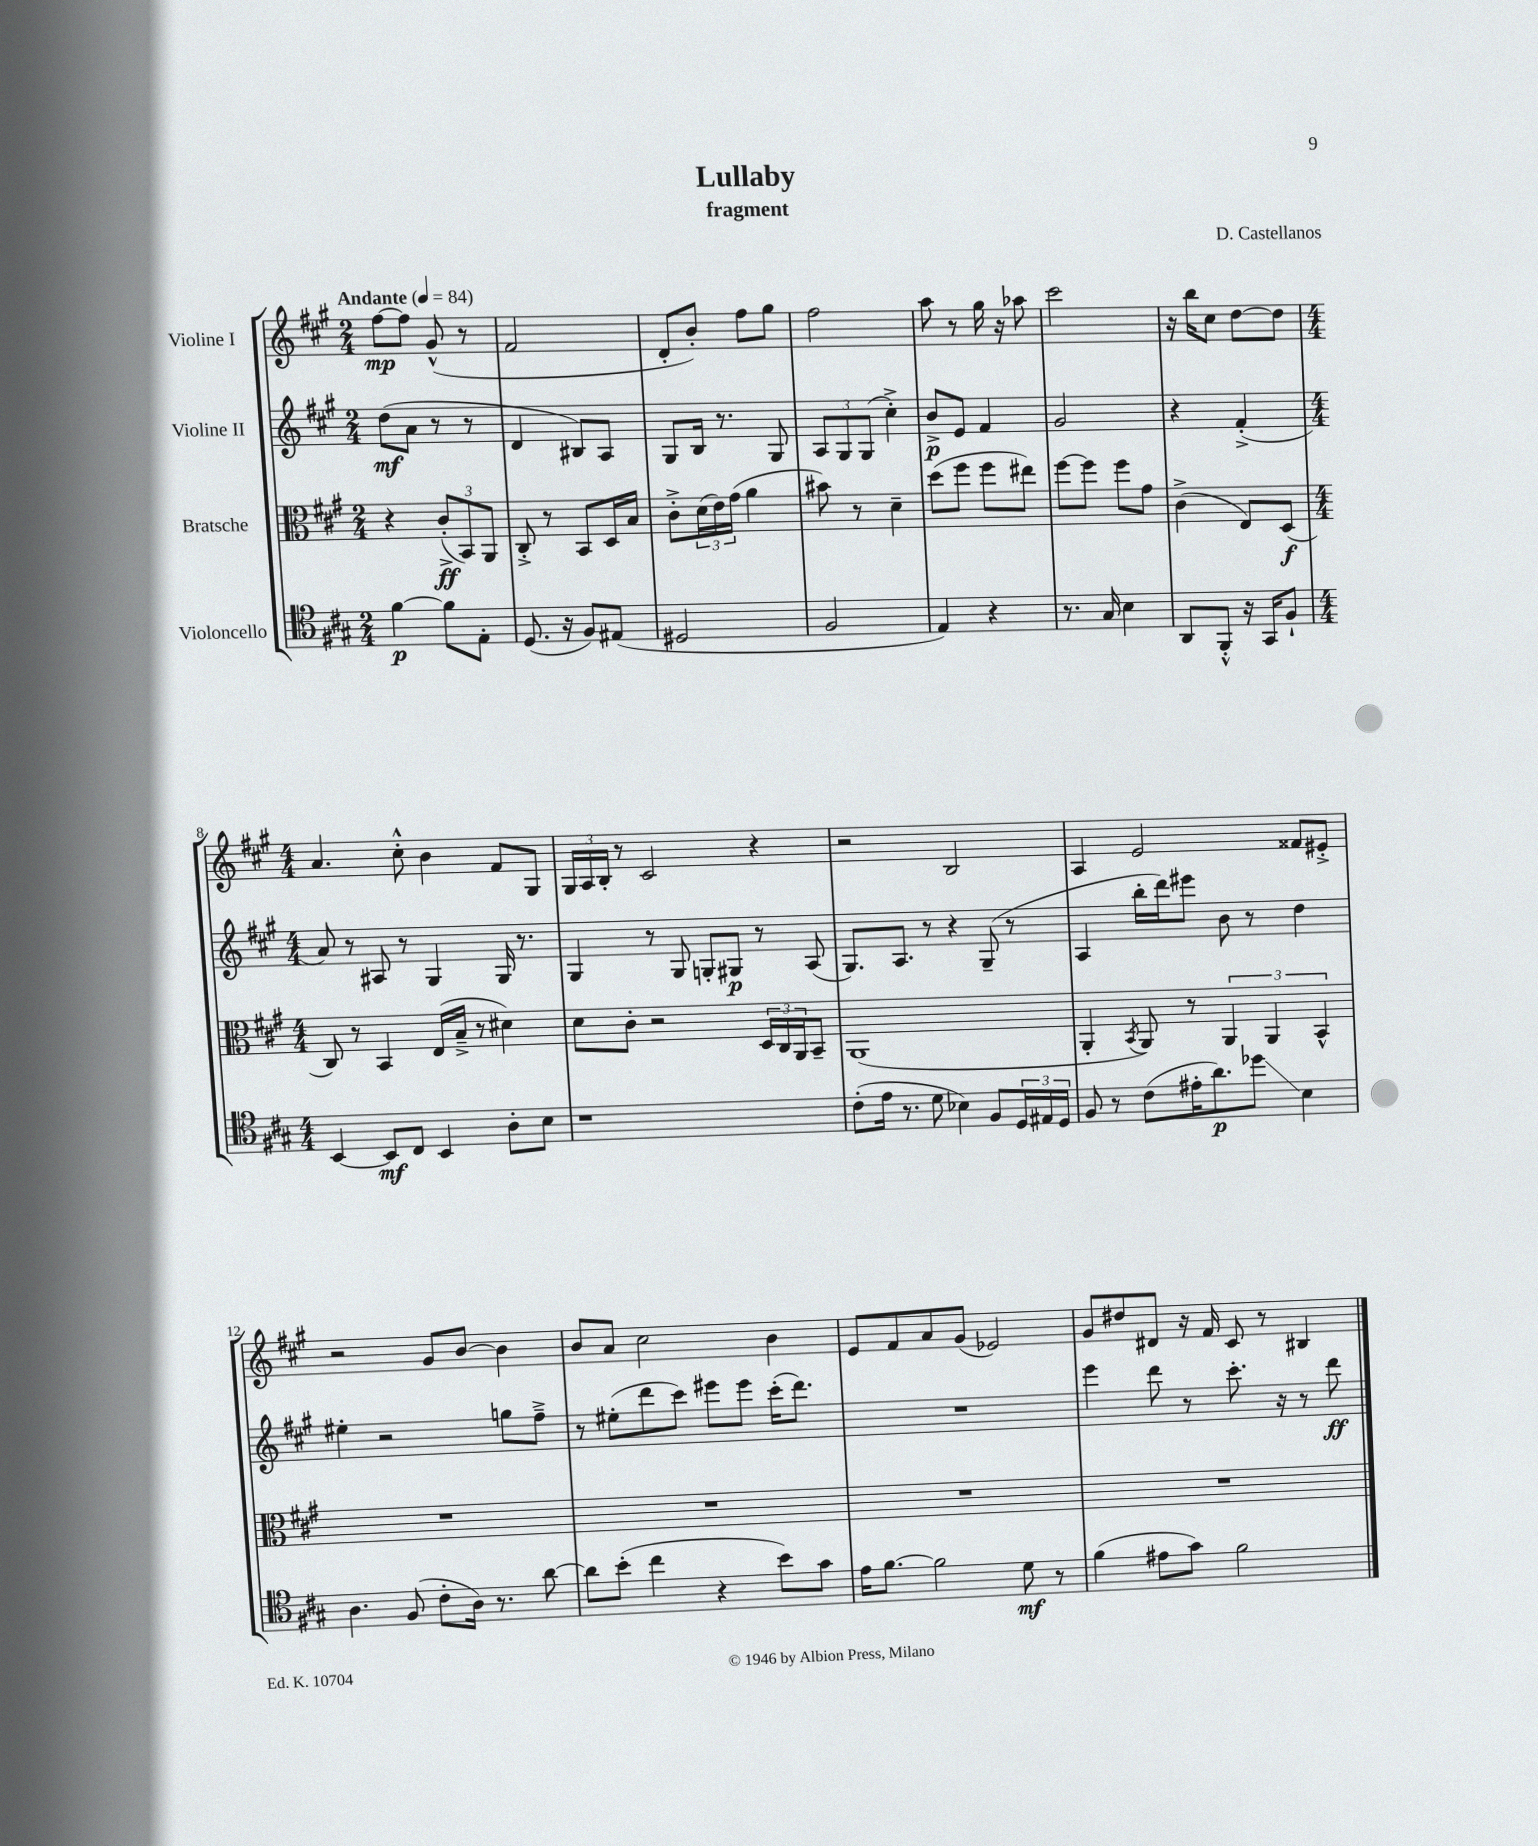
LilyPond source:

\header { title = "Lullaby" composer = "D. Castellanos" subtitle = "fragment" }
<<
\new StaffGroup <<
\new Staff = "s0" \with { instrumentName = "Violine I" } {
    \clef treble \key a \major \numericTimeSignature \time 2/4 \tempo "Andante" 4 = 84
    fis''8~\mp fis''8 gis'8-^( r8 |
    fis'2 |
    d'8-. b'8-.) fis''8 gis''8 |
    fis''2 |
    a''8 r8 gis''16 r16 aes''8 |
    cis'''2 |
    r16 b''16 cis''8 d''8~ d''8 |
    \numericTimeSignature \time 4/4 a'4. cis''8-.-^ b'4 fis'8 gis8 |
    \tuplet 3/2 { gis16 a16 b16-. } r8 cis'2 r4 |
    r2 b2 |
    a4 e'2 fisis'8 eis'8-.-> |
    r2 gis'8 b'8~ b'4 |
    b'8 a'8 cis''2 b'4 |
    e'8 fis'8 a'8 gis'8( ees'2) |
    gis'8 dis''8 dis'8 r16 fis'16 cis'8 r8 bis4 \bar "|." |
}
\new Staff = "s1" \with { instrumentName = "Violine II" } {
    \clef treble \key a \major \numericTimeSignature \time 2/4
    d''8\mf( a'8 r8 r8 |
    d'4 bis8) a8 |
    gis8 b16 r8. gis8 |
    \tuplet 3/2 { a8 gis8 gis8( } cis''4-.->) |
    b'8->\p e'8 fis'4 |
    gis'2 |
    r4 fis'4-.->( |
    \numericTimeSignature \time 4/4 a'8) r8 ais8 r8 gis4 gis16 r8. |
    gis4 r8 gis8 g8-. gis8\p r8 a8( |
    gis8.) a8. r8 r4 gis8--( r8 |
    a4 b''16-. d'''16) eis'''8 b'8 r8 d''4 |
    eis''4-. r2 g''8 fis''8---> |
    r8 eis''8-.( d'''8 cis'''8) eis'''8 eis'''8 cis'''16-.( d'''8.) |
    R1 |
    e'''4 d'''8 r8 cis'''8.-. r16 r8 d'''8\ff \bar "|." |
}
\new Staff = "s2" \with { instrumentName = "Bratsche" } {
    \clef alto \key a \major \numericTimeSignature \time 2/4
    r4 \tuplet 3/2 { cis'8-.->\ff( b,8) a,8 } |
    cis8-.-> r8 b,8 d16 b16 |
    cis'8-.-> \tuplet 3/2 { d'16( e'16) gis'16( } a'4 |
    bis'8) r8 d'4-- |
    d''8( fis''8 fis''8 eis''8) |
    fis''8~ fis''8 fis''8 gis'8 |
    cis'4->( e8) d8\f( |
    \numericTimeSignature \time 4/4 cis8) r8 b,4 e16( b16---> r8 dis'4) |
    d'8 cis'8-. r2 \tuplet 3/2 { d16 cis16 a,16 } b,8-- |
    a,1( |
    a,4-. \acciaccatura { b,8 } a,8) r8 \tuplet 3/2 { a,4 a,4 b,4-^ } |
    R1 |
    R1 |
    R1 |
    R1 \bar "|." |
}
\new Staff = "s3" \with { instrumentName = "Violoncello" } {
    \clef tenor \key a \major \numericTimeSignature \time 2/4
    fis'4~\p fis'8 e8-. |
    d8.( r16 fis8) eis8( |
    dis2 |
    fis2 |
    e4) r4 |
    r8. gis16 b4 |
    a,8 fis,8-.-^ r16 gis,16 fis8-! |
    \numericTimeSignature \time 4/4 b,4~ b,8\mf cis8 b,4 a8-. b8 |
    r1 |
    cis'8-.( e'16 r8. d'8 bes4) fis8 \tuplet 3/2 { d16 eis16 d16 } |
    fis8 r8 cis'8( eis'16-. a'8.\p) des''8\glissando b4 |
    a4. fis8( cis'8-. a16) r8. a'8~ |
    a'8 b'8-.( cis''4 r4 b'8) gis'8 |
    e'16 fis'8.~ fis'2 d'8\mf r8 |
    fis'4( eis'8 gis'8) fis'2 \bar "|." |
}
>>
>>
